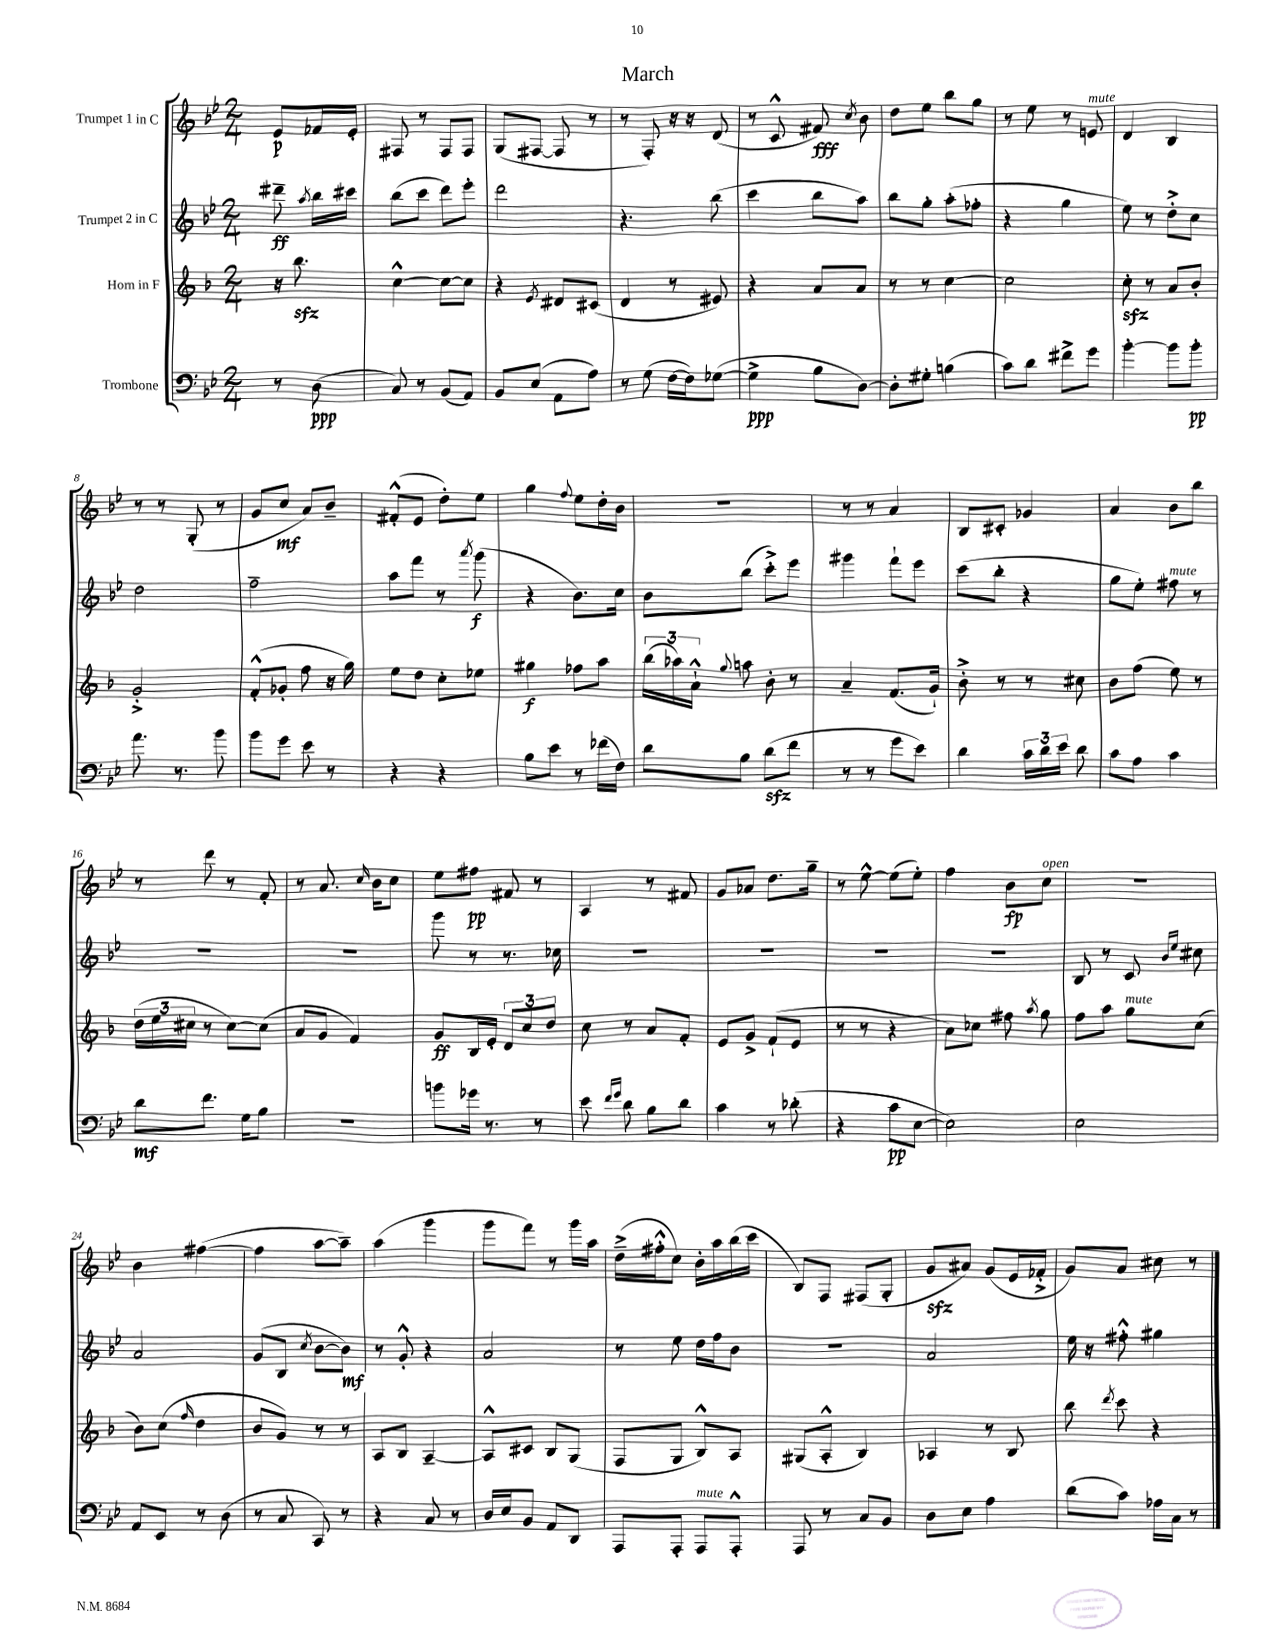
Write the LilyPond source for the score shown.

\header { title = "March" }
<<
\new StaffGroup <<
\new Staff = "s0" \with { instrumentName = "Trumpet 1 in C" } {
    \clef treble \key bes \major \numericTimeSignature \time 2/4 \partial 4
    \autoBeamOff ees'8[\p fes'16 ees'16]-. |
    fis8 r8 fis8[ fis8] |
    g8[( fis8]~ fis8 r8 |
    r8 f8-.) r16 r16 d'8( |
    r8 c'8-^ fis'8\fff) \acciaccatura { c''8 } bes'8 |
    d''8[ ees''8] bes''8[ g''8] |
    r8 ees''8 r8 e'8^\markup { \italic "mute" } |
    d'4 bes4 |
    r8 r8 g8-.( r8 |
    g'8[ c''8]\mf a'8[) bes'8]-- |
    fis'8[-.-^( ees'8] d''8[-.) ees''8] |
    g''4 \appoggiatura { f''8 } ees''8[ d''16-. bes'16] |
    R2 |
    r8 r8 a'4 |
    bes8[ cis'8]-. ges'4 |
    a'4 bes'8[ bes''8] |
    r8 d'''8 r8 f'8-. |
    r8 a'8. \grace { c''16 } bes'16[ c''8] |
    ees''8[ fis''8]\pp fis'8 r8 |
    a4 r8 fis'8 |
    g'8[ aes'8] d''8.[ g''16]-- |
    r8 ees''8~-^ ees''8[( ees''8]-.) |
    f''4 bes'8[\fp c''8]^\markup { \italic "open" } |
    r2 |
    bes'4 fis''4~( |
    fis''4 a''8[~ a''8]--) |
    a''4( g'''4 |
    g'''8[ f'''8]) r8 g'''16[ a''16] |
    d''16[--->( fis''16-.-^ c''8]) bes'16[-. a''16 bes''16( c'''16] |
    bes8[) f8] fis8[( g8]-. |
    g'8[\sfz ais'8]) g'8[( ees'16 fes'16]-.-> |
    g'8[) a'8] cis''8 r8 \bar "|." |
}
\new Staff = "s1" \with { instrumentName = "Trumpet 2 in C" } {
    \clef treble \key bes \major \numericTimeSignature \time 2/4 \partial 4
    \autoBeamOff dis'''8--\ff \acciaccatura { a''8 } bes''16[ cis'''16] |
    bes''8[( c'''8] d'''8[) ees'''8]-. |
    d'''2 |
    r4. bes''8( |
    c'''4 bes''8[ a''8]) |
    bes''8[ g''8]-. a''8[-.( fes''8]-. |
    r4 g''4 |
    ees''8) r8 d''8[-.-> c''8] |
    d''2 |
    f''2-- |
    a''8[ f'''8] r8 \acciaccatura { a'''8 } g'''8\f( |
    r4 bes'8.[) c''16] |
    bes'8[ bes''8]( c'''8[-.->) ees'''8] |
    gis'''4 f'''8[-! ees'''8] |
    c'''8[( bes''8]-. r4 |
    g''8[ ees''8]-.) fis''8^\markup { \italic "mute" } r8 |
    R2 |
    R2 |
    g'''8 r8 r8. ces''16 |
    R2 |
    R2 |
    R2 |
    R2 |
    bes8 r8 c'8 \grace { bes'16[ ees''16] } cis''8 |
    a'2 |
    g'8[( bes8] \acciaccatura { c''8 } bes'8[~ bes'8]\mf) |
    r8 g'8-.-^ r4 |
    a'2 |
    r8 ees''8 d''16[ f''16 bes'8] |
    R2 |
    a'2 |
    ees''16 r16 fis''8-.-^ gis''4 \bar "|." |
}
\new Staff = "s2" \with { instrumentName = "Horn in F" } {
    \clef treble \key f \major \numericTimeSignature \time 2/4 \partial 4
    \autoBeamOff r16 bes''8.\sfz |
    c''4~-^ c''8[~ c''8] |
    r4 \acciaccatura { e'8 } dis'8[ cis'8]( |
    d'4 r8 eis'8) |
    r4 a'8[ a'8] |
    r8 r8 c''4~ |
    c''2 |
    c''8-.\sfz r8 a'8[ bes'8]-. |
    g'2-.-> |
    f'8[-.-^( ges'8]-. f''8 r16 g''16) |
    e''8[ d''8] c''8[-. ees''8] |
    gis''4\f fes''8[ a''8] |
    \tuplet 3/2 { bes''16[( aes''16) a'16]-!-^ } \appoggiatura { g''8 } a''8 bes'8-. r8 |
    a'4-- f'8.[( g'16]-!) |
    bes'8-.-> r8 r8 cis''8 |
    bes'8[ f''8]( e''8) r8 |
    \tuplet 3/2 { d''16[( e''16 cis''16] } r8 cis''8[~) cis''8]( |
    a'8[ g'8] f'4) |
    g'8[\ff bes16 e'16]-. \tuplet 3/2 { d'8[ c''8 d''8] } |
    c''8 r8 a'8[ f'8]-. |
    e'8[ g'8]-> f'8[-!( e'8] |
    r8 r8 r4 |
    a'8[) ces''8] fis''8 \acciaccatura { a''8 } g''8 |
    f''8[ a''8] g''8[^\markup { \italic "mute" } c''8]( |
    bes'8[) c''8]( \grace { f''16 } d''4 |
    bes'8[ g'8]) r8 r8 |
    a8[ bes8] a4~-- |
    a8[-^ cis'8] bes8[ g8]( |
    f8[ g8] bes8[-^) a8] |
    gis8[( a8]-.-^ bes4) |
    aes4 r8 bes8 |
    bes''8 \acciaccatura { d'''8 } c'''8 r4 \bar "|." |
}
\new Staff = "s3" \with { instrumentName = "Trombone" } {
    \clef bass \key bes \major \numericTimeSignature \time 2/4 \partial 4
    \autoBeamOff r8 d8\ppp( |
    c8) r8 bes,8[( a,8]) |
    bes,8[ ees8]( a,8[ a8]) |
    r8 g8( f16[~ f16) ges8]~( |
    ges4->\ppp bes8[ d8]~) |
    d8[-. gis8]-. b4( |
    c'8[) d'8] fis'8[-> g'8] |
    bes'4~-. bes'8[ bes'8]-.\pp |
    a'8. r8. bes'8 |
    bes'8[ g'8] ees'8 r8 |
    r4 r4 |
    bes8[ ees'8] r8 fes'16[( f16]) |
    d'8[ bes8] d'8[\sfz( f'8] |
    r8 r8 g'8[ ees'8]) |
    d'4 \tuplet 3/2 { c'16[ d'16 ees'16] } d'8 |
    c'8[ a8] c'4 |
    d'8[\mf f'8.] g16[ bes8] |
    R2 |
    b'8[ ges'16] r8. r8 |
    ees'8 \grace { f'16[ g'16] } d'8 bes8[ d'8] |
    c'4 r8 des'8-.( |
    r4 c'8[\pp ees8]~ |
    ees2) |
    ees2 |
    a,8[ ees,8] r8 d8( |
    r8 c8 c,8) r8 |
    r4 c8 r8 |
    d16[ ees16 bes,8] a,8[ d,8] |
    a,,8[ a,,8]-. a,,8[^\markup { \italic "mute" } a,,8]-.-^ |
    a,,8 r8 c8[ bes,8] |
    d8[ ees8] a4 |
    d'8[( c'8]) aes16[ c16] r8 \bar "|." |
}
>>
>>
